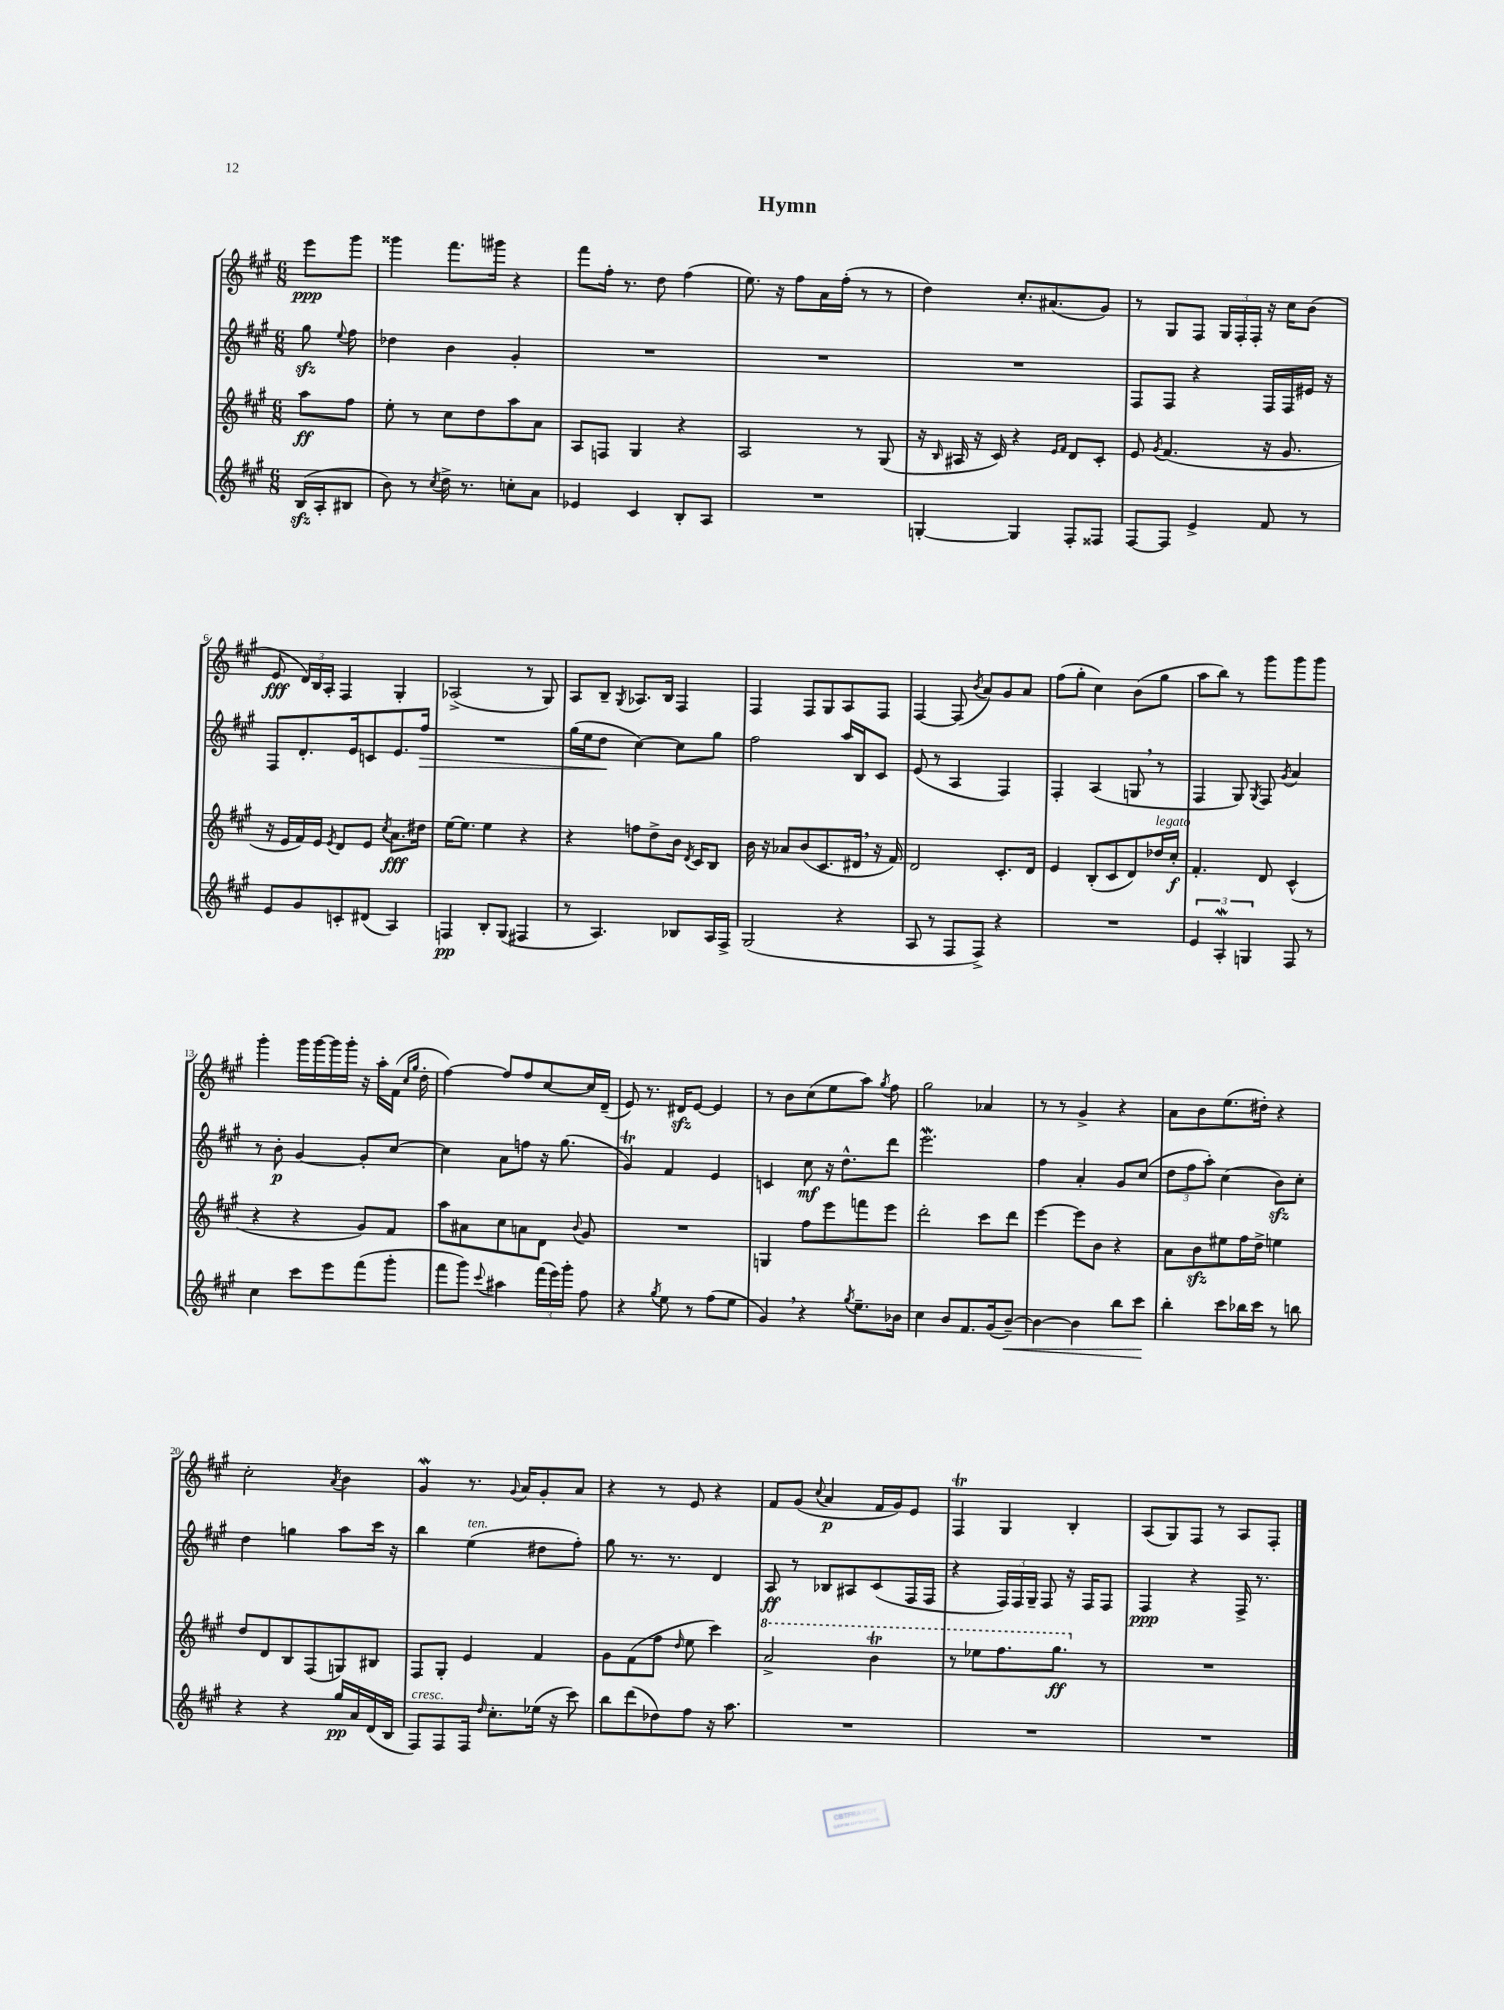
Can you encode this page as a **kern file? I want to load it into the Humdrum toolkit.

**kern	**dynam	**kern	**dynam	**kern	**dynam	**kern	**dynam
*part4	*part4	*part3	*part3	*part2	*part2	*part1	*part1
*staff4	*staff4	*staff3	*staff3	*staff2	*staff2	*staff1	*staff1
*clefG2	*	*clefG2	*	*clefG2	*	*clefG2	*
*k[f#c#g#]	*	*k[f#c#g#]	*	*k[f#c#g#]	*	*k[f#c#g#]	*
*M6/8	*	*M6/8	*	*M6/8	*	*M6/8	*
=	=	=	=	=	=	=	=
(16Bzz/LL	.	8aa\L	ff	8gg#zz\	.	8eee\L	ppp
16A'/J	.	.	.	.	.	.	.
.	.	.	.	8qqee/	.	.	.
8B#X/J	.	8ff#\J	.	8ff#\	.	8ggg#\J	.
=1	=1	=1	=1	=1	=1	=1	=1
8b\)	.	8ee'\	.	4dd-X\	.	4ggg##X\	.
8r	.	8r	.	.	.	.	.
8qcc#/	.	.	.	.	.	.	.
16dd^\	.	8cc#\L	.	4b\	.	8.fff#\L	.
8.r	.	.	.	.	.	.	.
.	.	8dd\	.	.	.	.	.
.	.	.	.	.	.	16ggg#X\Jk	.
8ccn'\L	.	8aa\	.	4g#'/	.	4r	.
8a\J	.	8a\J	.	.	.	.	.
=2	=2	=2	=2	=2	=2	=2	=2
4e-X/	.	8A/L	.	2.r	.	8fff#\L	.
.	.	8Fn/J	.	.	.	16ff#'\Jk	.
.	.	.	.	.	.	8.r	.
4c#/	.	4G#/	.	.	.	.	.
.	.	.	.	.	.	8dd\	.
8B'/L	.	4r	.	.	.	(4ff#\	.
8A/J	.	.	.	.	.	.	.
=3	=3	=3	=3	=3	=3	=3	=3
2.r	.	2A/	.	2.r	.	8.ee\)	.
.	.	.	.	.	.	16r	.
.	.	.	.	.	.	8ff#\L	.
.	.	.	.	.	.	16a\L	.
.	.	.	.	.	.	(16ff#'\JJ	.
.	.	8r	.	.	.	8r	.
.	.	(8G#/	.	.	.	8r	.
=4	=4	=4	=4	=4	=4	=4	=4
[4Gn'/	.	16r	.	2.r	.	4dd\)	.
.	.	16qqB/	.	.	.	.	.
.	.	16A#X/	.	.	.	.	.
.	.	16r	.	.	.	.	.
.	.	16c#/)	.	.	.	.	.
4G/]	.	4r	.	.	.	8.cc#'/L	.
.	.	.	.	.	.	(8.a#X/	.
.	.	16qqe/LL	.	.	.	.	.
.	.	16qqf#/JJ	.	.	.	.	.
8F#'/L	.	8d/L	.	.	.	.	.
8F##X/J	.	8c#'/J	.	.	.	8g#/J)	.
=5	=5	=5	=5	=5	=5	=5	=5
[8F#/L	.	8e/	.	8F#/L	.	8r	.
.	.	8qg#/	.	.	.	.	.
8F#/J]	.	(4.f#/	.	8F#/J	.	8G#/L	.
4e^/	.	.	.	4r	.	8F#/J	.
.	.	.	.	.	.	24G#/LL	.
.	.	.	.	.	.	24F#'/	.
.	.	.	.	.	.	24F#'/JJ	.
8f#/	.	16r	.	16F#/LL	.	16r	.
.	.	8.g#/	.	16F#/	.	16cc#\KL	.
8r	.	.	.	16e#X/JJ	.	(8b\J	.
.	.	.	.	16r	.	.	.
!!LO:LB:g=z
=6	=6	=6	=6	=6	=6	=6	=6
8e/L	.	16r	.	8F#/L	.	8e/	fff
.	.	16e/LL	.	.	.	.	.
8g#/	.	16f#/)	.	8.d'/	.	24d/LL)	.
.	.	.	.	.	.	24B/	.
.	.	16e/JJ	.	.	.	.	.
.	.	.	.	.	.	24A'/JJ	.
.	.	8qe/	.	.	.	.	.
8cn'/	.	8d/L	.	.	.	4F#/	.
.	.	.	.	16e/k	.	.	.
(8d#X/J	.	8e/J	.	8cn/	.	.	.
.	.	8qcc#/	.	.	.	.	.
4A/)	.	8.a\L	fff	8.e/	.	4G#'/	.
!	!	!	!	!	!LO:HP:b	!	!
.	.	16dd#X\Jk	.	16ff#/Jk	>	.	.
=7	=7	=7	=7	=7	=7	=7	=7
4Fn/	pp	[16ee\KL	.	2.r	.	(2A-X^/	.
.	.	8.ee\J]	.	.	.	.	.
8B'/L	.	4ee\	.	.	.	.	.
(8G#/J	.	.	.	.	.	.	.
4F#X/	.	4r	.	.	.	8r	.
.	.	.	.	.	.	8G#/)	.
=8	=8	=8	=8	=8	=8	=8	=8
8r	.	4r	.	(16gg#\LL	.	8A/L	.
.	.	.	.	16ee\J	.	.	.
4.A/)	.	.	.	8dd\J	.	8B~/J	.
.	.	.	.	.	.	8qG#/	.
.	.	8ffn\L	.	[4cc#\)	]	8.A-X/L	.
.	.	8dd^\	.	.	.	.	.
.	.	.	.	.	.	16B/Jk	.
8B-X/L	.	16b\Jk	.	8cc#\L]	.	4F#/	.
.	.	8qd/	.	.	.	.	.
.	.	16c#/KL	.	.	.	.	.
16A/L	.	8B/J	.	8gg#\J	.	.	.
16F#^/JJ	.	.	.	.	.	.	.
=9	=9	=9	=9	=9	=9	=9	=9
(2G#/	.	16b\	.	2ff#\	.	4F#/	.
.	.	16r	.	.	.	.	.
.	.	8a-X/L	.	.	.	.	.
.	.	(8b/	.	.	.	8F#/L	.
.	.	8.c#/	.	.	.	8G#/	.
4r	.	.	.	16aa/LL	.	8A/	.
.	.	16d#X,/Jk	.	16B/J	.	.	.
.	.	16r	.	8c#/J	.	8F#/J	.
.	.	16f#/)	.	.	.	.	.
=10	=10	=10	=10	=10	=10	=10	=10
8A/	.	2d/	.	(8e/	.	[4F#/	.
8r	.	.	.	8r	.	.	.
8F#/L	.	.	.	4A/	.	(8F#/]	.
.	.	.	.	.	.	8qb/	.
8F#^/J)	.	.	.	.	.	8a/L)	.
4r	.	8.c#'/L	.	4F#/)	.	8g#/	.
.	.	.	.	.	.	8a/J	.
.	.	16d/Jk	.	.	.	.	.
=11	=11	=11	=11	=11	=11	=11	=11
2.r	.	4e/	.	4F#'/	.	(8ff#\L	.
.	.	.	.	.	.	8gg#'\J	.
.	.	(8B'/L	.	(4A/	.	4cc#\)	.
.	.	8c#/	.	.	.	.	.
.	.	8d/)	.	8Gn,/	.	(8b\L	.
!	!	!LO:TX:a:i:t=legato	!	!	!	!	!
.	.	16dd-X/L	.	8r	.	8gg#\J	.
.	.	16cc#'/JJ	f	.	.	.	.
=12	=12	=12	=12	=12	=12	=12	=12
6e/	.	4.f#'/	.	4F#/	.	8aa\L	.
.	.	.	.	.	.	8bb\J)	.
6Aw'/	.	.	.	.	.	.	.
.	.	.	.	8G#/)	.	8r	.
6Gn/	.	.	.	.	.	.	.
.	.	.	.	8qG#/	.	.	.
.	.	8d/	.	8F#/	.	8ggg#\L	.
.	.	.	.	8qg#/	.	.	.
8F#/	.	(4c#^^/	.	4a/	.	8ggg#\	.
8r	.	.	.	.	.	8ggg#\J	.
!!LO:LB:g=z
=13	=13	=13	=13	=13	=13	=13	=13
4cc#\	.	4r	.	8r	.	4ggg#'\	.
.	.	.	.	8b'\	p	.	.
8ccc#\L	.	4r	.	[4g#/	.	16ggg#\LL	.
.	.	.	.	.	.	[16ggg#\	.
8eee\	.	.	.	.	.	16ggg#\]	.
.	.	.	.	.	.	16ggg#'\JJ	.
(8fff#\	.	8g#/L)	.	8g#'/L]	.	16r	.
.	.	.	.	.	.	16aa'\LL	.
8ggg#'\J	.	8f#/J	.	[8cc#/J	.	(16f#\JJ	.
.	.	.	.	.	.	16qqcc#/LL	.
.	.	.	.	.	.	16qqgg#/JJ	.
.	.	.	.	.	.	16dd'\	.
=14	=14	=14	=14	=14	=14	=14	=14
8fff#\L	.	8aa\L	.	4cc#\]	.	[4ff#\)	.
8ggg#\J)	.	8a#X\	.	.	.	.	.
8qqccc#/	.	.	.	.	.	.	.
4aa#X\	.	8cc#\	.	8a\L	.	8ff#/L]	.
.	.	8an\	.	8ffn\J	.	8ff#/	.
(24fff#\LL	.	8d\J	.	16r	.	[8cc#/	.
24eee\)	.	.	.	.	.	.	.
.	.	.	.	(8.gg#\	.	.	.
24ggg#'\JJ	.	.	.	.	.	.	.
.	.	8qqb/	.	.	.	.	.
8ff#\	.	8g#/	.	.	.	16cc#/L]	.
.	.	.	.	.	.	(16d~/JJ	.
=15	=15	=15	=15	=15	=15	=15	=15
4r	.	2.r	.	4g#t/)	.	8e/)	.
.	.	.	.	.	.	8.r	.
8qgg#/	.	.	.	.	.	.	.
8ee\	.	.	.	4f#/	.	.	.
.	.	.	.	.	.	16d#Xzz/KL	.
8r	.	.	.	.	.	[8e/J	.
(8ff#\L	.	.	.	4e/	.	4e/]	.
8ee\J	.	.	.	.	.	.	.
=16	=16	=16	=16	=16	=16	=16	=16
4g#,/)	.	4Gn/	.	4cn/	.	8r	.
.	.	.	.	.	.	8b\L	.
4r	.	8ff#\L	.	8cc#\	mf	(8cc#\	.
.	.	8eee\	.	16r	.	8ee\	.
.	.	.	.	8.dd^^\L	.	.	.
8qgg#/	.	.	.	.	.	.	.
8.ee~\L	.	8fffn\	.	.	.	8aa\J)	.
.	.	.	.	.	.	8qgg#/	.
.	.	8eee\J	.	8ddd\J	.	8ff#\	.
16b-X\Jk	.	.	.	.	.	.	.
=17	=17	=17	=17	=17	=17	=17	=17
4cc#\	.	2ddd'\	.	2.eeeW\	.	2gg#\	.
8b/L	.	.	.	.	.	.	.
8.f#/	.	.	.	.	.	.	.
.	.	8ccc#\L	.	.	.	4a-X/	.
(16g#/k	.	.	.	.	.	.	.
!	!LO:HP:b	!	!	!	!	!	!
[8b~/J)	<	8ddd\J	.	.	.	.	.
=18	=18	=18	=18	=18	=18	=18	=18
4b\_	.	[4eee\	.	4ff#\	.	8r	.
.	.	.	.	.	.	8r	.
4b\]	.	8eee\L]	.	4a'/	.	4g#^/	.
.	.	8b\J	.	.	.	.	.
8bb\L	.	4r	.	8g#/L	.	4r	.
8ccc#\J	.	.	.	(8cc#/J	.	.	.
.	[	.	.	.	.	.	.
=19	=19	=19	=19	=19	=19	=19	=19
4bb'\	.	8a\L	.	12dd\L	.	8a\L	.
.	.	.	.	12ff#\	.	.	.
.	.	8bzz\	.	.	.	8b\	.
.	.	.	.	12aa'\J)	.	.	.
8ccc#\L	.	8ee#X\	.	(4cc#\	.	(8.ee\	.
16bb-X\L	.	16ff#\L	.	.	.	.	.
16ccc#\JJ	.	16dd^\JJ	.	.	.	16dd#X'\Jk)	.
8r	.	4een\	.	8bzz\L)	.	4r	.
8bbn\	.	.	.	8cc#'\J	.	.	.
!!LO:LB:g=z
=20	=20	=20	=20	=20	=20	=20	=20
4r	.	8dd/L	.	4dd\	.	2cc#'\	.
.	.	8d/	.	.	.	.	.
4r	.	8B/	.	4ggn\	.	.	.
.	.	(8F#/	.	.	.	.	.
.	.	.	.	.	.	8qa/	.
16gg#/LL	pp	8Gn/)	.	8aa\L	.	4b\	.
16a/	.	.	.	.	.	.	.
(16d/	.	8B#X/J	.	16ccc#\Jk	.	.	.
16B/JJ	.	.	.	16r	.	.	.
=21	=21	=21	=21	=21	=21	=21	=21
!LO:TX:a:i:t=cresc.	!	!	!	!	!	!	!
8F#/L)	.	8F#/L	.	4bb\	.	4g#W/	.
8F#/	.	8G#'/J	.	.	.	.	.
!	!	!	!	!LO:TX:a:i:t=ten.	!	!	!
16F#/Jk	.	4e/	.	(4ee\	.	8.r	.
16qqdd/	.	.	.	.	.	.	.
8.cc#'\L	.	.	.	.	.	.	.
.	.	.	.	.	.	8qqg#/	.
.	.	.	.	.	.	16a/KL	.
(16ee-X\Jk	.	4f#/	.	8dd#X\L	.	8g#'/	.
16r	.	.	.	.	.	.	.
8ccc#\)	.	.	.	8ff#'\J)	.	8a/J	.
=22	=22	=22	=22	=22	=22	=22	=22
8bb\L	.	8g#\L	.	8gg#\	.	4r	.
(8ddd\	.	(8f#\	.	8.r	.	.	.
8dd-X\)	.	8ff#\J	.	.	.	8r	.
.	.	.	.	8.r	.	.	.
.	.	16qqdd/	.	.	.	.	.
8ff#\J	.	8ee\	.	.	.	8e/	.
16r	.	4ccc#\)	.	4d/	.	4r	.
8.aa\	.	.	.	.	.	.	.
=23	=23	=23	=23	=23	=23	=23	=23
*	*	*8va	*	*	*	*	*
2.r	.	2aa^/	.	8A/	ff	8f#/L	.
.	.	.	.	8r	.	(8g#/J	.
.	.	.	.	.	.	8qqcc#/	.
.	.	.	.	8B-X/L	.	4a/	p
.	.	.	.	8A#X/	.	.	.
.	.	4bbT\	.	(8c#/	.	16f#/LL	.
.	.	.	.	.	.	16g#/J)	.
.	.	.	.	16F#/L	.	8e/J	.
.	.	.	.	16F#/JJ	.	.	.
=24	=24	=24	=24	=24	=24	=24	=24
2.r	.	8r	.	4r	.	4F#T/	.
.	.	8eee-X\L	.	.	.	.	.
.	.	8.fff#\	.	24F#/LL)	.	4G#/	.
.	.	.	.	24F#/	.	.	.
.	.	.	.	24G#~/JJ	.	.	.
.	.	.	.	8F#/	.	.	.
.	.	8.ggg#\J	ff	.	.	.	.
.	.	.	.	16r	.	4B'/	.
.	.	.	.	16F#/KL	.	.	.
*	*	*X8va	*	*	*	*	*
.	.	8r	.	8F#/J	.	.	.
=25	=25	=25	=25	=25	=25	=25	=25
2.r	.	2.r	.	4F#/	ppp	(8A/L	.
.	.	.	.	.	.	8G#/)	.
.	.	.	.	4r	.	8F#/J	.
.	.	.	.	.	.	8r	.
.	.	.	.	16F#^/	.	8A/L	.
.	.	.	.	8.r	.	.	.
.	.	.	.	.	.	8F#'/J	.
==	==	==	==	==	==	==	==
*-	*-	*-	*-	*-	*-	*-	*-
